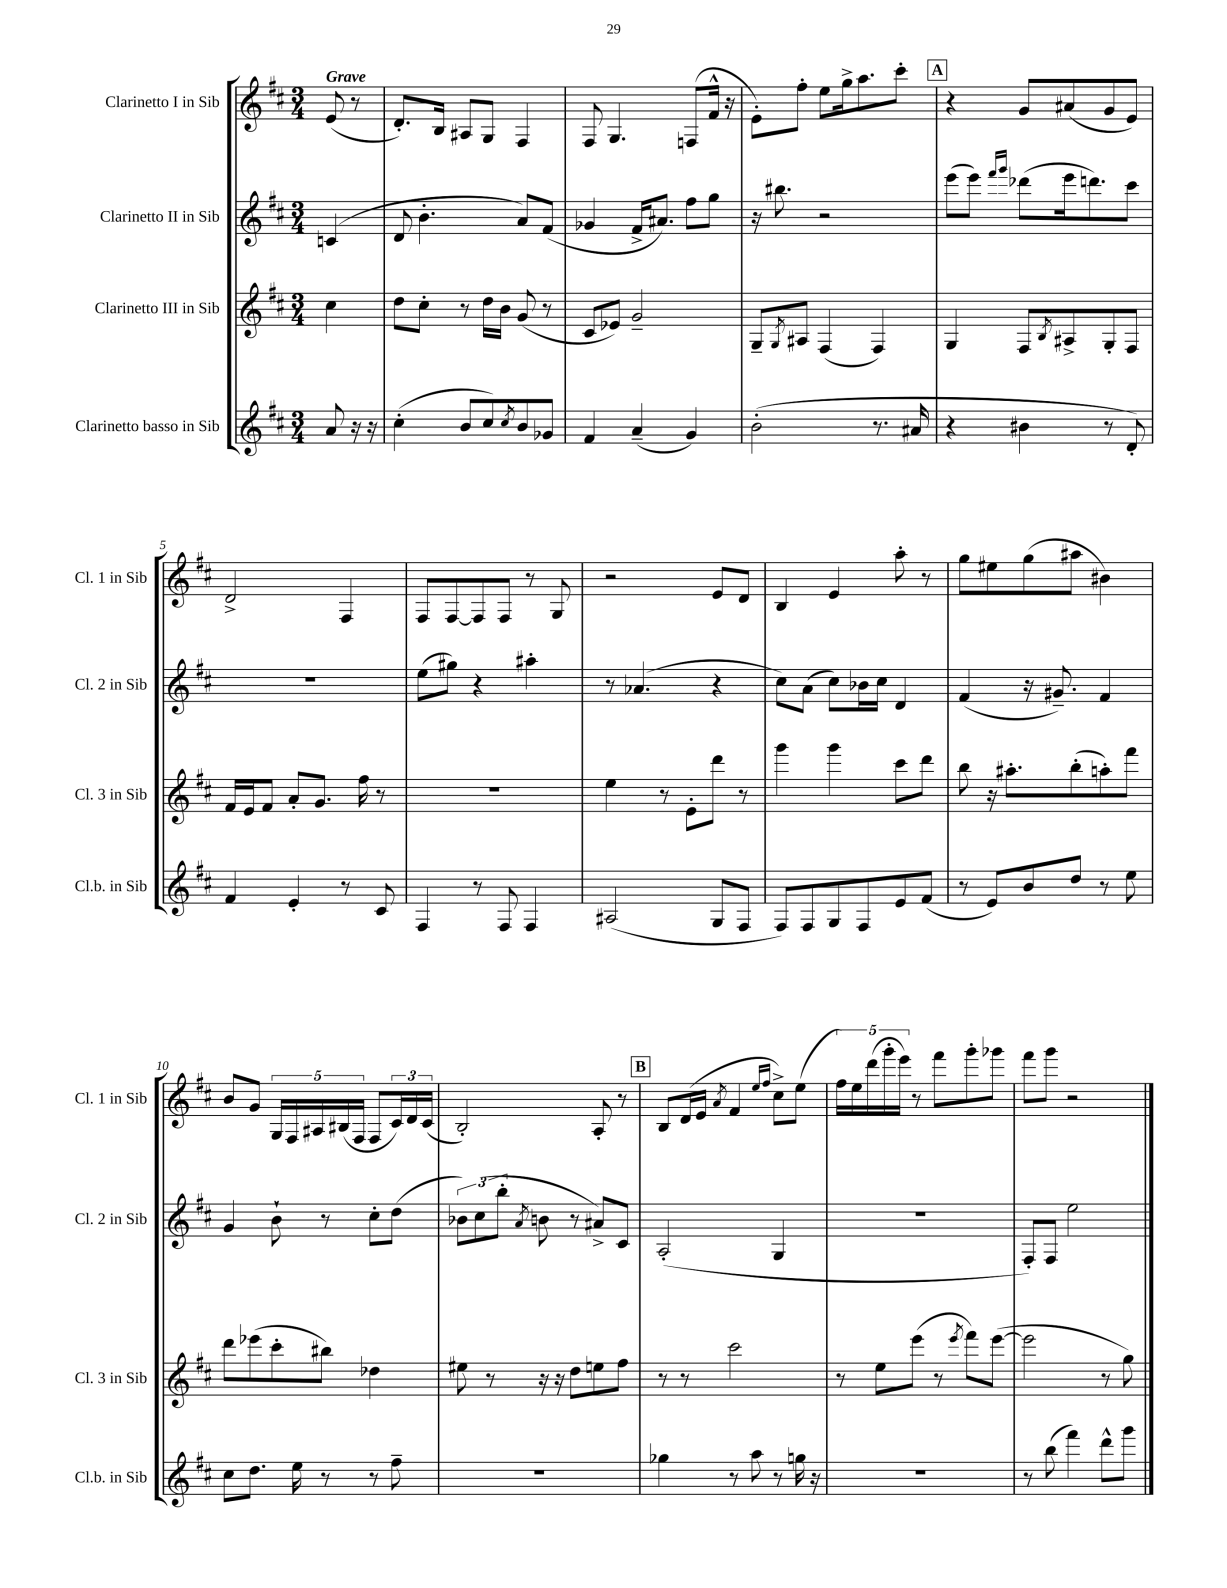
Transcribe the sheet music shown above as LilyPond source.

<<
\new StaffGroup <<
\new Staff = "s0" \with { instrumentName = "Clarinetto I in Sib" shortInstrumentName = "Cl. 1 in Sib" } {
    \clef treble \key d \major \numericTimeSignature \time 3/4 \partial 4 \tempo "Grave"
    e'8( r8 |
    d'8.-.) b16 ais8 g8 fis4 |
    fis8 g4. f8( fis'16-^ r16 |
    e'8-.) fis''8-. e''8 g''16-> a''8. cis'''8-. |
    \mark \markup { \box "A" } r4 g'8 ais'8( g'8 e'8) |
    d'2-> fis4 |
    fis8 fis8~ fis8 fis8 r8 g8 |
    r2 e'8 d'8 |
    b4 e'4 a''8-. r8 |
    g''8 eis''8 g''8( ais''8 bis'4) |
    b'8 g'8 \tuplet 5/4 { g16 fis16 ais16 bis16( fis16 } fis8 \tuplet 3/2 { cis'16) d'16 cis'16( } |
    b2-.) a8-. r8 |
    \mark \markup { \box "B" } b8 d'16( e'16 \acciaccatura { a'8 } fis'4 \grace { e''16 fis''16 } cis''8->) e''8( |
    \tuplet 5/4 { fis''16) e''16 d'''16( g'''16-. e'''16) } r8 fis'''8 g'''8-. ges'''8 |
    fis'''8 g'''8 r2 \bar "|." |
}
\new Staff = "s1" \with { instrumentName = "Clarinetto II in Sib" shortInstrumentName = "Cl. 2 in Sib" } {
    \clef treble \key d \major \numericTimeSignature \time 3/4 \partial 4
    c'4( |
    d'8 b'4.-. a'8) fis'8( |
    ges'4 fis'16-> ais'8.) fis''8 g''8 |
    r16 bis''8. r2 |
    \mark \markup { \box "A" } e'''8( e'''8) \grace { fis'''16 g'''16 } des'''8( e'''16 d'''8.) cis'''8 |
    R2. |
    e''8( gis''8) r4 ais''4-. |
    r8 aes'4.( r4 |
    cis''8) a'8( cis''8) bes'16 cis''16 d'4 |
    fis'4( r16 gis'8.--) fis'4 |
    g'4 b'8-! r8 cis''8-. d''8( |
    \tuplet 3/2 { bes'8) cis''8( b''8-. } \acciaccatura { a'8 } b'8 r8 ais'8->) cis'8 |
    \mark \markup { \box "B" } a2-.( g4 |
    R2. |
    fis8-.) fis8 e''2 \bar "|." |
}
\new Staff = "s2" \with { instrumentName = "Clarinetto III in Sib" shortInstrumentName = "Cl. 3 in Sib" } {
    \clef treble \key d \major \numericTimeSignature \time 3/4 \partial 4
    cis''4 |
    d''8 cis''8-. r8 d''16 b'16 g'8( r8 |
    cis'8 ees'8) g'2-- |
    g8-- \acciaccatura { g8 } ais8 fis4( fis4) |
    \mark \markup { \box "A" } g4 fis8 \acciaccatura { b8 } ais8-> g8-. fis8 |
    fis'16 e'16 fis'8 a'8-. g'8. fis''16 r8 |
    R2. |
    e''4 r8 e'8-. d'''8 r8 |
    g'''4 g'''4 cis'''8 d'''8 |
    b''8 r16 ais''8.-. b''8-.( a''8-.) fis'''8 |
    d'''8 ees'''8( cis'''8-. bis''8) des''4 |
    eis''8 r8 r16 r16 d''8 e''8 fis''8 |
    \mark \markup { \box "B" } r8 r8 cis'''2 |
    r8 e''8 e'''8( r8 \acciaccatura { e'''8 } fis'''8) e'''8~( |
    e'''2 r8 g''8) \bar "|." |
}
\new Staff = "s3" \with { instrumentName = "Clarinetto basso in Sib" shortInstrumentName = "Cl.b. in Sib" } {
    \clef treble \key d \major \numericTimeSignature \time 3/4 \partial 4
    a'8 r16 r16 |
    cis''4-.( b'8 cis''8) \acciaccatura { cis''8 } b'8 ges'8 |
    fis'4 a'4--( g'4) |
    b'2-.( r8. ais'16 |
    \mark \markup { \box "A" } r4 bis'4 r8 d'8-.) |
    fis'4 e'4-. r8 cis'8 |
    fis4 r8 fis8 fis4 |
    ais2( g8 fis8 |
    fis8) fis8 g8 fis8 e'8 fis'8( |
    r8 e'8) b'8 d''8 r8 e''8 |
    cis''8 d''8. e''16 r8 r8 fis''8-- |
    R2. |
    \mark \markup { \box "B" } ges''4 r8 a''8 r8 g''16 r16 |
    R2. |
    r8 b''8( fis'''4) d'''8-^ g'''8 \bar "|." |
}
>>
>>
